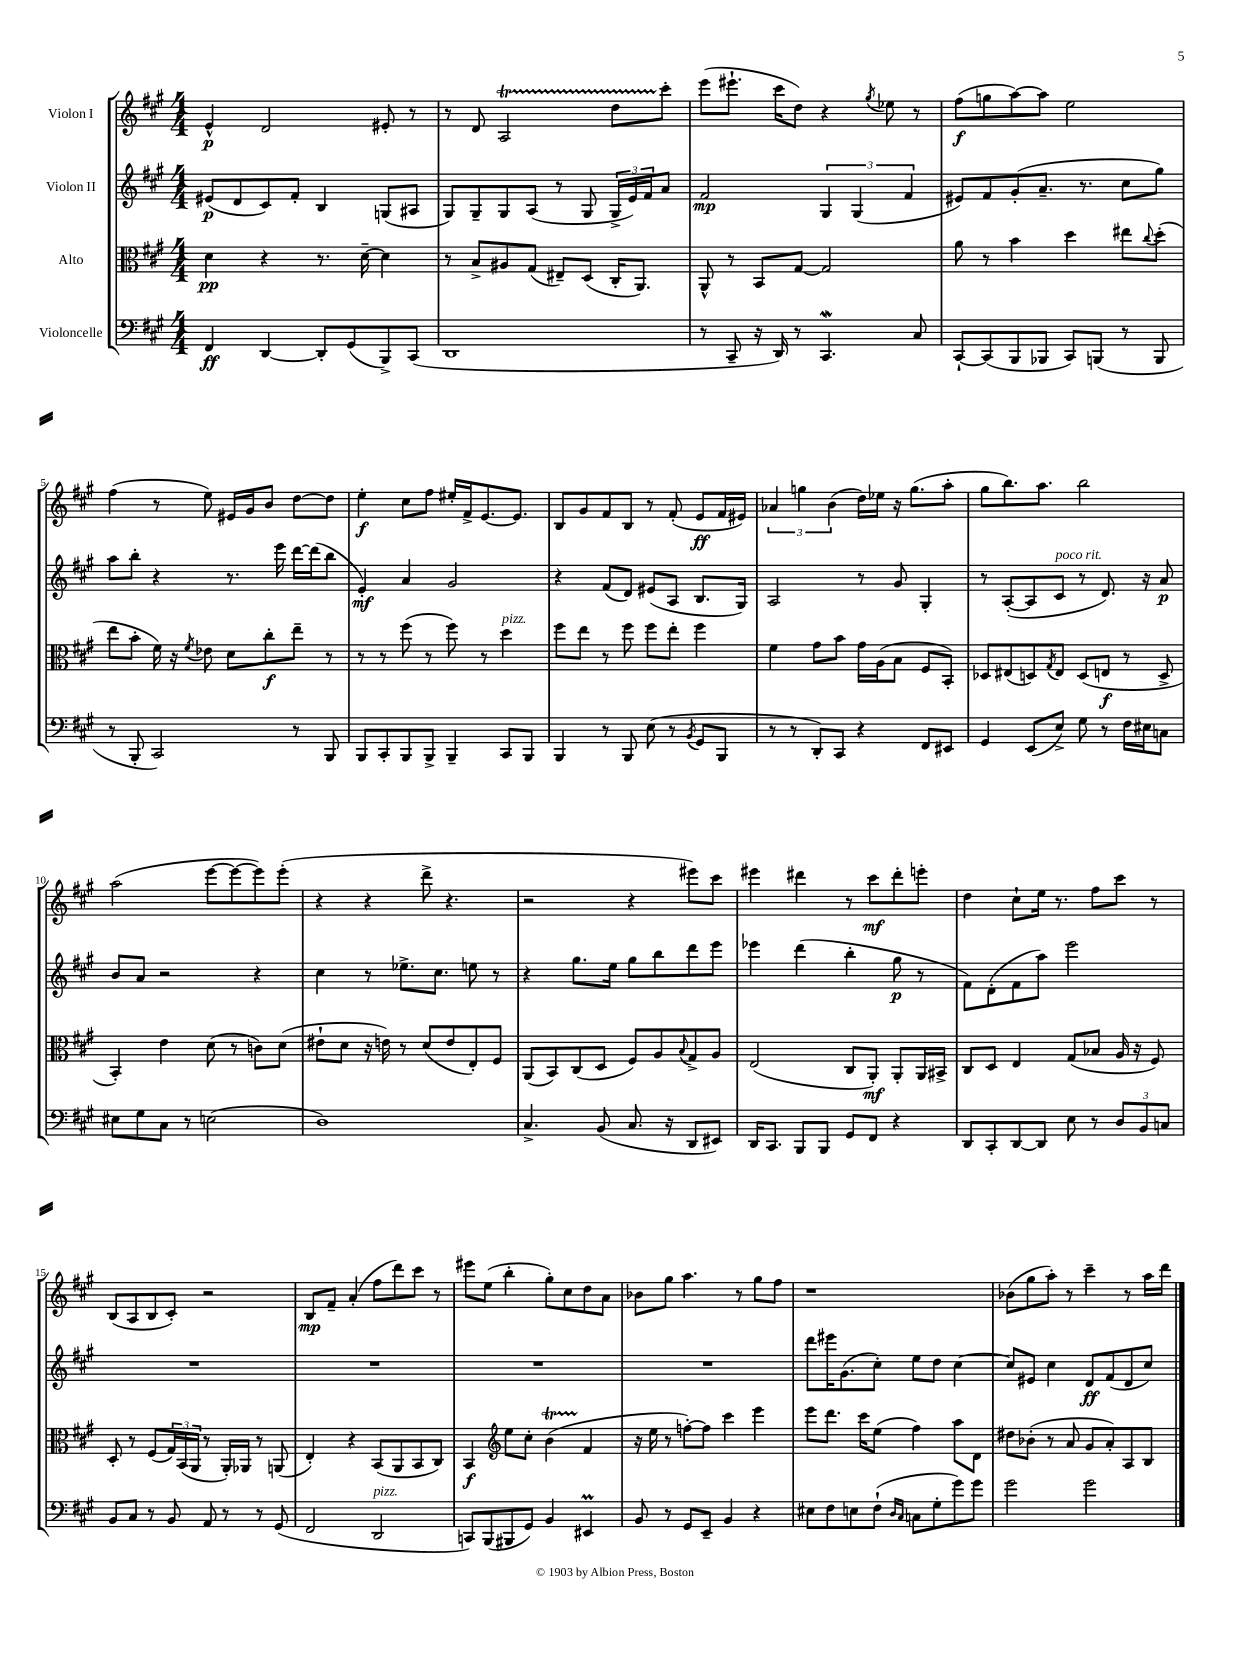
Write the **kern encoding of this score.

**kern	**kern	**kern	**kern
*staff4	*staff3	*staff2	*staff1
*clefF4	*clefC3	*clefG2	*clefG2
*k[f#c#g#]	*k[f#c#g#]	*k[f#c#g#]	*k[f#c#g#]
*M4/4	*M4/4	*M4/4	*M4/4
4FF#	4d	(8e#	4e^^
.	.	8d	.
[4DD	4r	8c#)	2d
.	.	8f#'	.
8DD']	8.r	4B	.
(8GG#	.	.	.
.	[16d~	.	.
8BBB^)	4d]	(8G	8e#'
(8CC#	.	8A#	8r
=	=	=	=
1DD	8r	8G#)	8r
.	8B^	8G#~	8d
.	8A#	8G#	2A
.	(8G#	(8A	.
.	8E#~)	8r	.
.	(8D	8G#	.
.	16C#'	24G#^	8dd
.	.	24e)	.
.	8.AA)	.	.
.	.	24f#	.
.	.	8a	8ccc#'
=	=	=	=
8r	8AA^^	2f#	(8eee
8CC#~	8r	.	8.eee#`
16r	8BB	.	.
16DD)	.	.	16ccc#
8r	[8G#	.	8dd)
4.CC#	2G#]	6G#	4r
.	.	(6G#	.
.	.	.	8qgg#
.	.	.	8ee-
.	.	6f#	.
8C#	.	.	8r
=	=	=	=
[8CC#`	8a	8e#)	(8ff#
(8CC#]	8r	8f#	8gg
8BBB	4b	(8g#'	[8aa)
8BBB-	.	8.a~	8aa]
8CC#)	4dd	.	2ee
.	.	8.r	.
(8BBB	.	.	.
8r	8ee#	8cc#	.
.	8qqcc#	.	.
8BBB	(8dd'	8gg#)	.
=	=	=	=
8r	8ee	8aa	(4ff#
8BBB'	8b'	8bb'	.
2CC#)	16f#)	4r	8r
.	16r	.	.
.	8qf#	.	.
.	8e-	.	8ee)
.	8d	8.r	16e#
.	.	.	16g#
.	8cc#'	.	8b
.	.	16eee	.
8r	8ee~	[16ddd	[8dd
.	.	(16ddd]	.
8BBB	8r	8bb	8dd]
=	=	=	=
8BBB	8r	4e')	4ee'
8CC#'	8r	.	.
8BBB	(8ff#	4a	8cc#
8BBB^	8r	.	8ff#
4BBB~	8ff#)	2g#	16ee#'
.	.	.	16f#^
.	8r	.	[8.e
8CC#	4dd	.	.
.	.	.	8.e]
8BBB	.	.	.
=	=	=	=
4BBB	8ff#	4r	8B
.	8ee	.	8g#
8r	8r	(8f#	8f#
8BBB	8ff#	8d)	8B
(8E	8ff#	(8e#	8r
8r	8ee'	8A	(8f#'
8qBB	.	.	.
8GG#	4ff#	8.B	8e
8BBB	.	.	16f#
.	.	16G#)	16e#)
=	=	=	=
8r	4f#	2A	6a-
8r	.	.	.
.	.	.	6gg
8DD')	8g#	.	.
.	.	.	(6b
8CC#	8b	.	.
4r	16g#	8r	16dd)
.	(16A	.	16ee-
.	8B	8g#	16r
.	.	.	(8.gg
8FF#	8F#	4G#'	.
8EE#	8BB')	.	8aa'
=	=	=	=
4GG#	8D-	8r	8gg#
.	(8E#	([8A'	8.bb)
(8EE	8D)	8A]	.
.	.	.	8.aa
.	8qG#	.	.
8E^)	8E#	8c#	.
8G#	(8D	8r	2bb
8r	8E	8.d)	.
16F#	8r	.	.
16E#	.	16r	.
8C	8D^	8a	.
=	=	=	=
8E#	4BB')	8b	(2aa
8G#	.	8a	.
8C#	4e	2r	.
8r	.	.	.
(2E	(8d	.	[8eee
.	8r	.	8eee_
.	8c)	4r	8eee])
.	(8d	.	(8eee'
=	=	=	=
1D)	8e#`	4cc#	4r
.	8d	.	.
.	16r	8r	4r
.	16e)	.	.
.	8r	8.ee-^	.
.	(8d	.	8ddd^
.	.	8.cc#	.
.	8e	.	4.r
.	8E')	8ee	.
.	8F#	8r	.
=	=	=	=
4.C#^	(8AA	4r	2r
.	8BB)	.	.
.	(8C#	8.gg#	.
(8BB	8D	.	.
.	.	16ee	.
8.C#	8F#)	8gg#	4r
.	8A	8bb	.
16r	.	.	.
.	8qqB	.	.
8DD	8G#^	8ddd	8eee#)
8EE#)	8A	8eee	8ccc#
=	=	=	=
16DD	(2E	4eee-	4eee#
8.CC#	.	.	.
8BBB	.	(4ddd	4ddd#
8BBB	.	.	.
8GG#	8C#	4bb'	8r
8FF#	8AA')	.	8ccc#
4r	8AA'	8gg#	8ddd#'
.	16AA	8r	8eee'
.	16BB#^	.	.
=	=	=	=
8DD	8C#	8f#)	4dd
8CC#'	8D	(8d'	.
[8DD	4E	8f#	8cc#`
8DD]	.	8aa)	16ee
.	.	.	8.r
8E	(8G#	2eee	.
8r	8B-	.	8ff#
12D	16A	.	8ccc#
.	16r	.	.
12BB	.	.	.
.	8F#)	.	8r
12C	.	.	.
=	=	=	=
8BB	8D'	1r	(8B
8C#	8r	.	8A
8r	(8F#	.	8B
8BB	24G#)	.	8c#')
.	(24BB	.	.
.	24AA	.	.
8AA	8r	.	2r
8r	16AA')	.	.
.	16AA-	.	.
8r	8r	.	.
(8GG#	(8AA	.	.
=	=	=	=
2FF#	4E')	1r	8B
.	.	.	8f#~
.	4r	.	(4a'
2DD	(8BB	.	8ff#
.	8AA	.	8ddd)
.	8BB	.	8ccc#
.	8C#)	.	8r
=	=	=	=
8CC)	4BB	1r	8eee#
(8BBB	.	.	(8ee
*	*clefG2	*	*
8BBB#	8ee	.	4bb'
8GG#)	8cc#'	.	.
4BB	(4b	.	8gg#')
.	.	.	8cc#
4EE#	4f#	.	8dd
.	.	.	8a
=	=	=	=
8BB	16r	1r	8b-
.	16ee	.	.
8r	8r	.	8gg#
8GG#	[8ff')	.	4.aa
8EE~	8ff]	.	.
4BB	4ccc#	.	.
.	.	.	8r
4r	4eee	.	8gg#
.	.	.	8ff#
=	=	=	=
8E#	8eee	8ddd	1r
8F#	8.ddd	16eee#	.
.	.	(8.g#	.
8E	.	.	.
.	16ccc#	.	.
(8F#`	(8ee	8cc#')	.
16qqD	.	.	.
16qqC#	.	.	.
8C	4ff#)	8ee	.
8G#'	.	8dd	.
8g#)	8aa	[4cc#	.
8g#	8d	.	.
=	=	=	=
2g#	8dd#	8cc#]	(8b-
.	(8b-'	8e#	8gg#
.	8r	4cc#	8aa')
.	8a	.	8r
2g#	8g#	8d	4ccc#~
.	8a')	(8f#	.
.	8A	8d	8r
.	8B	8cc#)	16aa
.	.	.	16ddd
==	==	==	==
*-	*-	*-	*-
